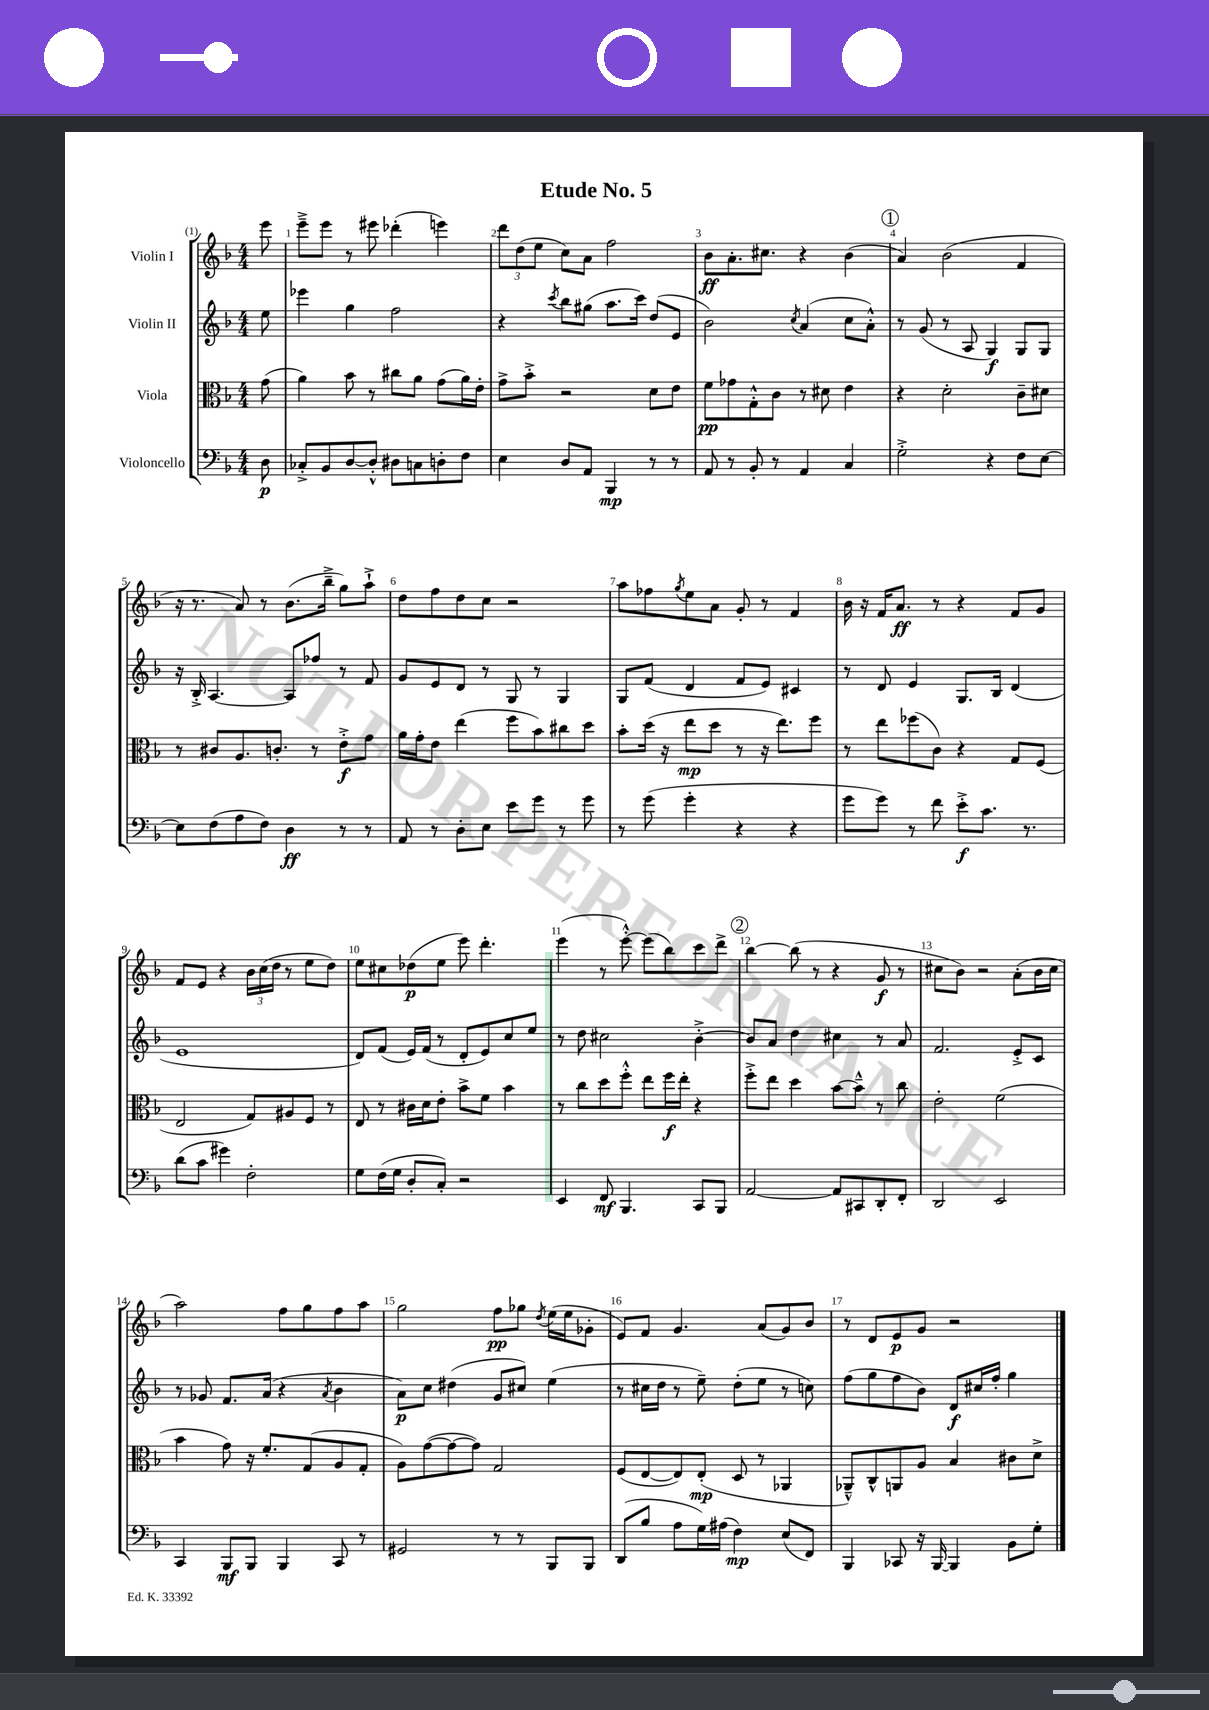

**kern	**dynam	**kern	**dynam	**kern	**dynam	**kern	**dynam
*part4	*part4	*part3	*part3	*part2	*part2	*part1	*part1
*staff4	*staff4	*staff3	*staff3	*staff2	*staff2	*staff1	*staff1
*I"Violoncello	*	*I"Viola	*	*I"Violin II	*	*I"Violin I	*
*clefF4	*	*clefC3	*	*clefG2	*	*clefG2	*
*k[b-]	*	*k[b-]	*	*k[b-]	*	*k[b-]	*
*M4/4	*	*M4/4	*	*M4/4	*	*M4/4	*
=	=	=	=	=	=	=	=
8D\	p	(8g\	.	8ee\	.	8eee\	.
=1	=1	=1	=1	=1	=1	=1	=1
8C-X'^/L	.	4a\)	.	4eee-X\	.	8eee~^\L	.
8BB-/	.	.	.	.	.	8eee\J	.
[8D/	.	8b-\	.	4gg\	.	8r	.
8D'^^/J]	.	8r	.	.	.	8eee#X\	.
8D#X\L	.	8cc#X\L	.	2ff\	.	(4ddd-X'\	.
8Cn\	.	8a\J	.	.	.	.	.
8Dn'\	.	(8g\L	.	.	.	4eeen\)	.
8F\J	.	16a\L)	.	.	.	.	.
.	.	16e'\JJ	.	.	.	.	.
=2	=2	=2	=2	=2	=2	=2	=2
4E\	.	8g^\L	.	4r	.	12ddd\L	.
.	.	.	.	.	.	(12dd\	.
.	.	8b-'^\J	.	.	.	.	.
.	.	.	.	.	.	12ee\J	.
.	.	.	.	8qccc/	.	.	.
8D/L	.	2r	.	8bb-\L	.	8cc\L)	.
8AA/J	.	.	.	(8gg#X\J	.	8a\J	.
4BBB-/	mp	.	.	8.aa\L	.	2ff\	.
.	.	.	.	16ccc\Jk)	.	.	.
8r	.	8d\L	.	(8dd/L	.	.	.
8r	.	8e\J	.	8e/J	.	.	.
=3	=3	=3	=3	=3	=3	=3	=3
8AA/	.	8f\L	pp	2b-\)	.	8b-\L	ff
8r	.	8g-X\	.	.	.	8.a'\	.
8BB-'/	.	8G'^^\	.	.	.	.	.
.	.	.	.	.	.	8.cc#X\J	.
8r	.	8c\J	.	.	.	.	.
.	.	.	.	8qcc/	.	.	.
4AA/	.	8r	.	(4a/	.	4r	.
.	.	8d#X\	.	.	.	.	.
4C/	.	4e\	.	8cc\L	.	(4b-\	.
.	.	.	.	8a'^^\J)	.	.	.
!!LO:REH:place=s1:t=1
=4	=4	=4	=4	=4	=4	=4	=4
2G'^\	.	4r	.	8r	.	4a/)	.
.	.	.	.	(8g/	.	.	.
.	.	2d'\	.	8r	.	(2b-\	.
.	.	.	.	8A/	.	.	.
4r	.	.	.	4G/)	f	.	.
8F\L	.	8c~\L	.	8G/L	.	4f/	.
[8E\J	.	8d#X\J	.	8G/J	.	.	.
!!LO:LB:g=z
=5	=5	=5	=5	=5	=5	=5	=5
8E\L]	.	8r	.	16r	.	16r	.
.	.	.	.	16B-'^/	.	8.r	.
(8F\	.	8c#X/L	.	[4.A/	.	.	.
8A\	.	8.A/	.	.	.	8a/)	.
8F\J)	.	.	.	.	.	8r	.
.	.	8.cn'/J	.	.	.	.	.
4D\	ff	.	.	8A/L]	.	(8.b-\L	.
.	.	8r	.	8ff-X/J	.	.	.
.	.	.	.	.	.	16bb-~^\Jk	.
8r	.	8e'^\L	f	8r	.	8gg\L)	.
8r	.	8g\J	.	8f/	.	8aa`^\J	.
=6	=6	=6	=6	=6	=6	=6	=6
8AA/	.	16a\LL	.	8g/L	.	8dd\L	.
.	.	16g'\J	.	.	.	.	.
8r	.	8e\J	.	8e/	.	8ff\	.
8D'\L	.	(4ee\	.	8d/J	.	8dd\	.
8E\J	.	.	.	8r	.	8cc\J	.
8e\L	.	8ff\L	.	8G/	.	2r	.
8g\J	.	8b-\)	.	8r	.	.	.
8r	.	8cc#X\	.	4G/	.	.	.
8g\	.	8dd\J	.	.	.	.	.
=7	=7	=7	=7	=7	=7	=7	=7
8r	.	8b-'\L	.	8G/L	.	8aa\L	.
(8g\	.	(16dd\Jk	.	(8f/J	.	8ff-X\	.
.	.	16r	.	.	.	.	.
.	.	.	.	.	.	8qgg/	.
4g'\	.	8ee\L	mp	4d/	.	8ee\	.
.	.	8dd\J	.	.	.	8a\J	.
4r	.	8r	.	8f/L	.	8g'/	.
.	.	16r	.	8e/J)	.	8r	.
.	.	8.ee\L)	.	.	.	.	.
4r	.	.	.	4c#X/	.	4f/	.
.	.	8ff\J	.	.	.	.	.
=8	=8	=8	=8	=8	=8	=8	=8
8g\L	.	8r	.	8r	.	16b-\	.
.	.	.	.	.	.	16r	.
8g\J)	.	8ee\L	.	8d/	.	16f/KL	.
.	.	.	.	.	.	8.a/J	ff
8r	.	(8ff-X\	.	4e/	.	.	.
8f\	.	8c\J)	.	.	.	8r	.
8e'^\L	f	4r	.	8.G/L	.	4r	.
8.c\J	.	.	.	.	.	.	.
.	.	.	.	16B-/Jk	.	.	.
.	.	8G/L	.	(4d/	.	8f/L	.
8.r	.	.	.	.	.	.	.
.	.	(8F/J	.	.	.	8g/J	.
!!LO:LB:g=z
=9	=9	=9	=9	=9	=9	=9	=9
(8d\L	.	2E/	.	1e	.	8f/L	.
8c\J	.	.	.	.	.	8e/J	.
4g#X\)	.	.	.	.	.	4r	.
2F'\	.	8G/L)	.	.	.	24b-\LL	.
.	.	.	.	.	.	(24cc\	.
.	.	.	.	.	.	24dd\JJ	.
.	.	8A#X/	.	.	.	8r	.
.	.	8F/J	.	.	.	8ee\L	.
.	.	8r	.	.	.	8dd\J)	.
=10	=10	=10	=10	=10	=10	=10	=10
8G\L	.	8E/	.	8d/L)	.	8ee\L	.
(16F\L	.	8r	.	(8f/J	.	8cc#X\	.
16G\JJ	.	.	.	.	.	.	.
8D'/L	.	16c#X\LL	.	16e/LL)	.	(8dd-X\	p
.	.	16d\J	.	(16f/JJ	.	.	.
8C'/J)	.	8e'\J	.	8r	.	8ee\J	.
2r	.	8b-^\L	.	8d'/L	.	8eee\)	.
.	.	8f\J	.	8e/)	.	4.ddd'\	.
.	.	4b-\	.	8cc/	.	.	.
.	.	.	.	8ee/J	.	.	.
=11	=11	=11	=11	=11	=11	=11	=11
4EE/	.	8r	.	8r	.	(4eee\	.
.	.	8cc\L	.	8dd\	.	.	.
8FF/	mf	8dd\	.	2cc#X\	.	8r	.
4.BBB-/	.	8ff'^^\J	.	.	.	[8eee'^^\)	.
.	.	8ee\L	.	.	.	(8eee\L]	.
.	.	16ff\L	f	.	.	8bb-\)	.
.	.	16ee'\JJ	.	.	.	.	.
8CC/L	.	4r	.	[4b-'^\	.	8ccc\	.
8BBB-/J	.	.	.	.	.	8ddd^\J	.
!!LO:REH:place=s1:t=2
=12	=12	=12	=12	=12	=12	=12	=12
[2AA/	.	8ff'^\L	.	8b-/L]	.	[4bb-\	.
.	.	8ee\J	.	8a/J	.	.	.
.	.	4dd\	.	4dd\	.	(8bb-\]	.
.	.	.	.	.	.	8r	.
8AA/L]	.	[8b-\L	.	4cc#X\	.	4r	.
8CC#X/	.	8b-~^^\J]	.	.	.	.	.
8DD'/	.	8r	.	8r	.	8g/	f
8FF'/J	.	8cc\	.	8a/	.	8r	.
=13	=13	=13	=13	=13	=13	=13	=13
2DD/	.	2e'\	.	2.f/	.	8cc#X\L	.
.	.	.	.	.	.	8b-\J)	.
.	.	.	.	.	.	2r	.
2EE/	.	(2f\	.	.	.	.	.
.	.	.	.	8e'^/L	.	(8a'\L	.
.	.	.	.	8c/J	.	16b-\L	.
.	.	.	.	.	.	16cc#\JJ	.
!!LO:LB:g=z
=14	=14	=14	=14	=14	=14	=14	=14
4CC/	.	4b-\	.	8r	.	2aa\)	.
.	.	.	.	8g-X/	.	.	.
8BBB-/L	mf	8g\)	.	8.f/L	.	.	.
8BBB-/J	.	16r	.	.	.	.	.
.	.	8.f'/L	.	(16a/Jk	.	.	.
4BBB-/	.	.	.	4r	.	8ff\L	.
.	.	(8G/	.	.	.	8gg\	.
.	.	.	.	8qa/	.	.	.
8CC/	.	8A/	.	4b-\	.	8ff\	.
8r	.	8G'/J	.	.	.	8aa\J	.
=15	=15	=15	=15	=15	=15	=15	=15
2GG#X/	.	8A\L)	.	8a\L)	p	2gg\	.
.	.	([8g\	.	8cc\J	.	.	.
.	.	8g\_	.	(4dd#X\	.	.	.
.	.	8g\J])	.	.	.	.	.
8r	.	2G/	.	8g/L	.	8ff\L	pp
8r	.	.	.	8cc#X/J)	.	8gg-X\J	.
.	.	.	.	.	.	8qdd/	.
8BBB-/L	.	.	.	(4ee\	.	(16ee\LL	.
.	.	.	.	.	.	16ee\J	.
8BBB-/J	.	.	.	.	.	8g-X'\J	.
=16	=16	=16	=16	=16	=16	=16	=16
(8DD/L	.	(8F/L	.	8r	.	8e/L)	.
8B-/J	.	[8E/	.	16cc#X\LL	.	8f/J	.
.	.	.	.	16dd\JJ	.	.	.
8A\L	.	8E/])	.	8r	.	4.g/	.
16G\L)	.	(8E'/J	mp	8ee~\)	.	.	.
(16A#X\JJ	.	.	.	.	.	.	.
4F\)	mp	8D/	.	(8dd'\L	.	.	.
.	.	8r	.	8ee\J	.	(8a/L	.
(8E/L	.	4AA-X/	.	8r	.	8g/)	.
8FF/J)	.	.	.	8ccn\)	.	8b-/J	.
=17	=17	=17	=17	=17	=17	=17	=17
4BBB-/	.	8AA-X~^^/L)	.	(8ff\L	.	8r	.
.	.	8C^^/	.	8gg\	.	8d/L	.
8CC-X/	.	8AAn/	.	8ff\	.	8e/	p
16r	.	8A/J	.	8b-\J)	.	8g/J	.
[16BBB-/	.	.	.	.	.	.	.
4BBB-/]	.	4B-/	.	8d/L	f	2r	.
.	.	.	.	16cc#X/L	.	.	.
.	.	.	.	16ff'/JJ	.	.	.
8BB-\L	.	8c#X\L	.	4gg\	.	.	.
8G'\J	.	8d^\J	.	.	.	.	.
==	==	==	==	==	==	==	==
*-	*-	*-	*-	*-	*-	*-	*-
